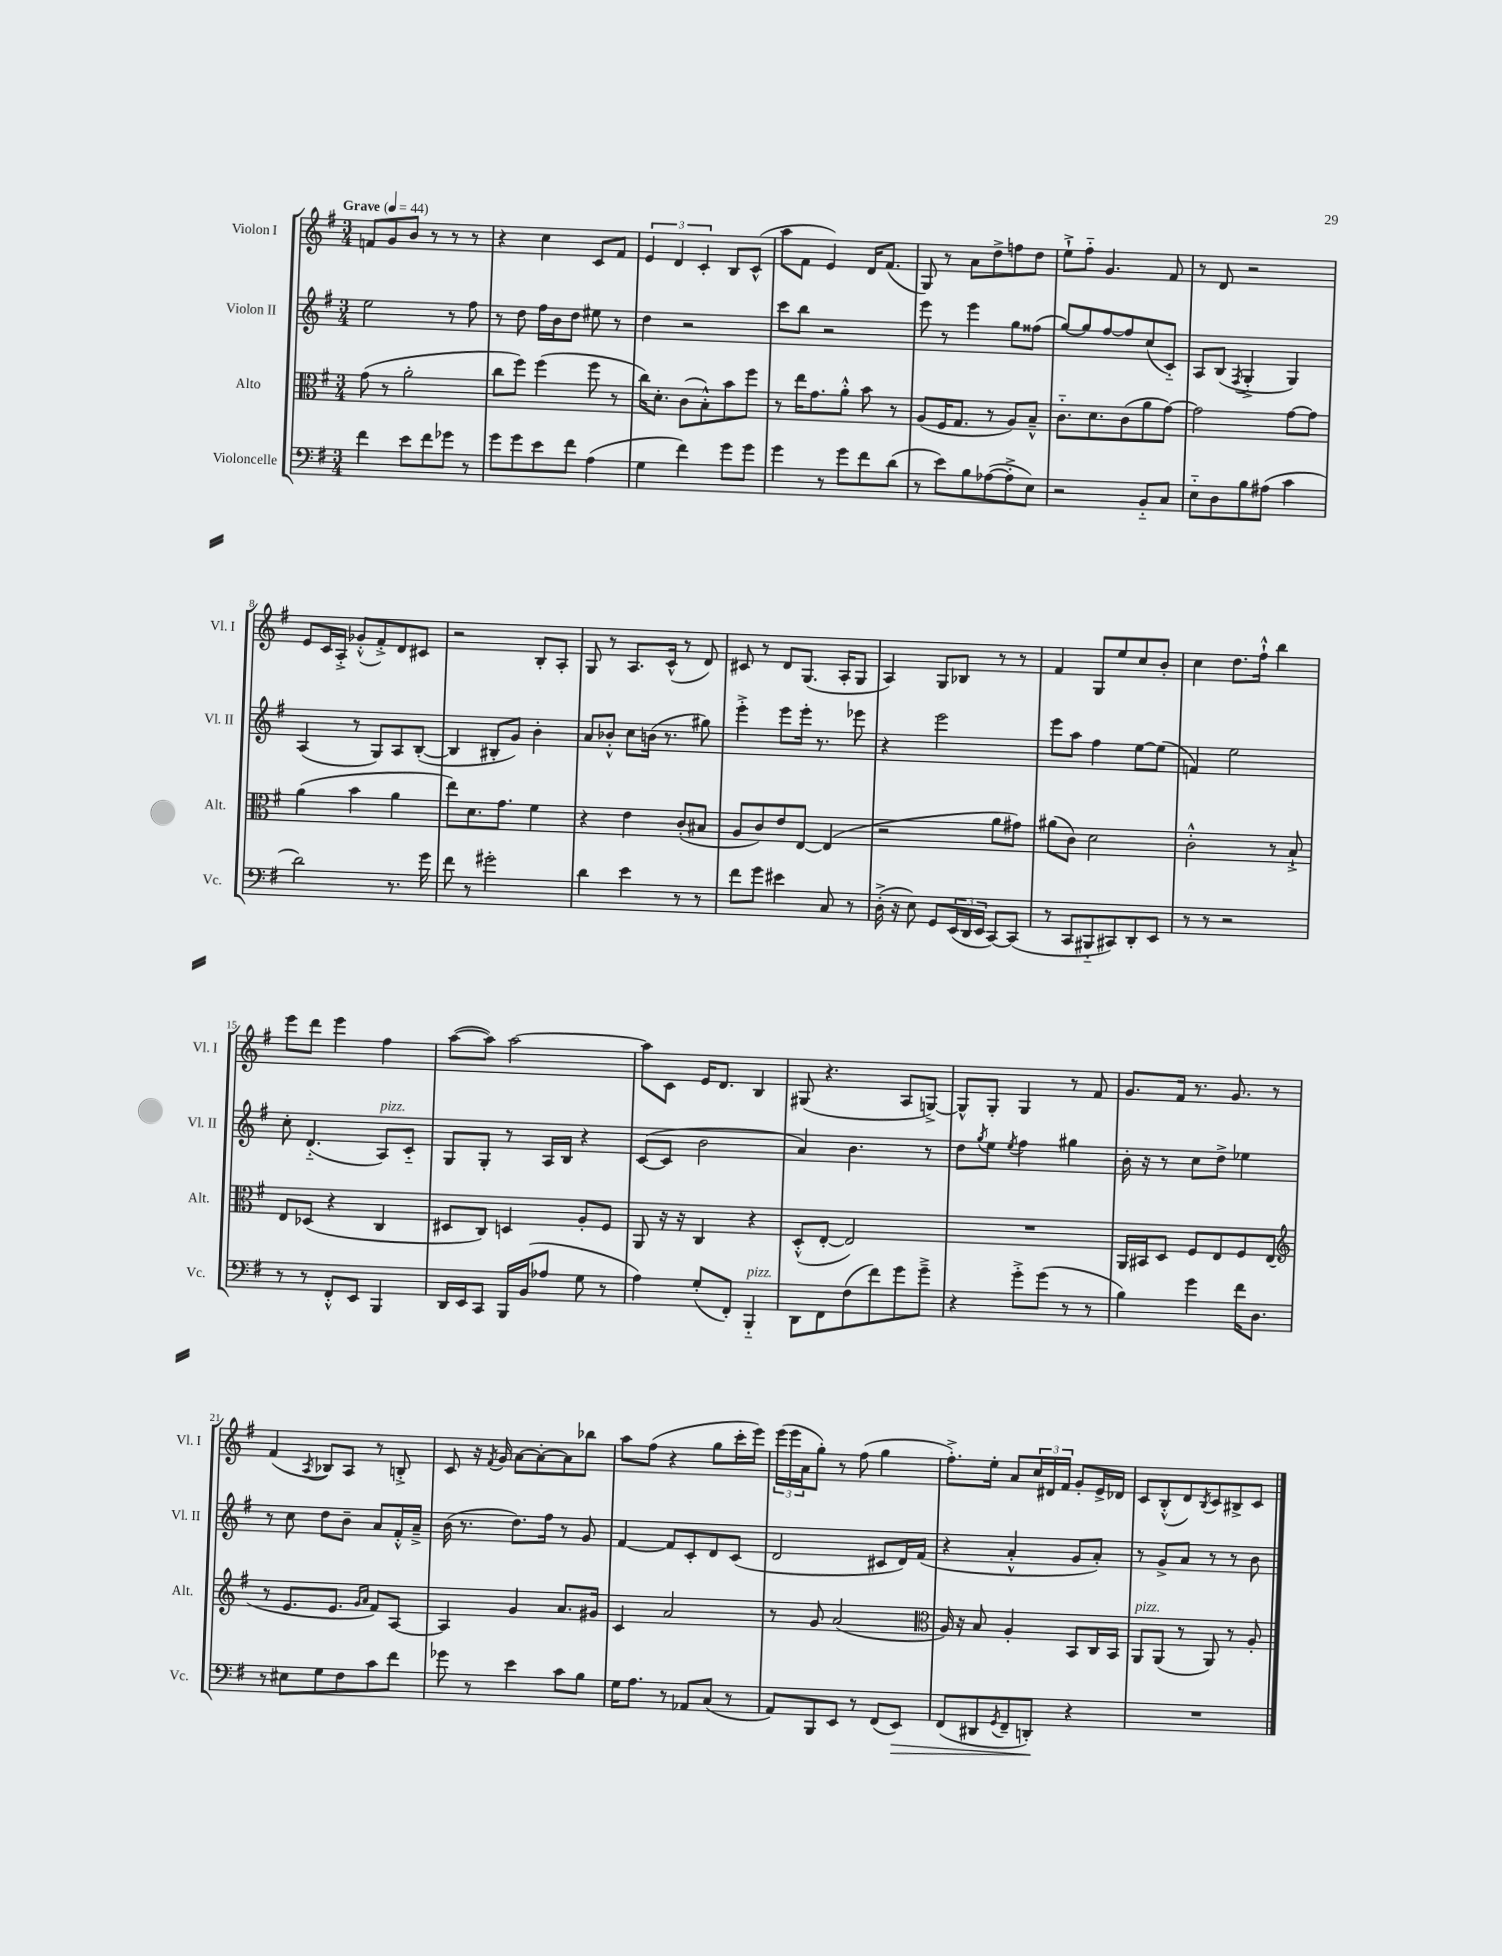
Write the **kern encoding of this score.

**kern	**dynam	**kern	**kern	**kern
*part4	*part4	*part3	*part2	*part1
*staff4	*staff4	*staff3	*staff2	*staff1
*I"Violoncelle	*	*I"Alto	*I"Violon II	*I"Violon I
*I'Vc.	*	*I'Alt.	*I'Vl. II	*I'Vl. I
*clefF4	*	*clefC3	*clefG2	*clefG2
*k[f#]	*	*k[f#]	*k[f#]	*k[f#]
*M3/4	*	*M3/4	*M3/4	*M3/4
*MM44	*	*MM44	*MM44	*MM44
=1	=1	=1	=1	=1
!	!	!	!	!LO:TX:a:B:t=Grave
4f#\	.	(8g\	2ee\	8fn/L
.	.	8r	.	8g/
8e\L	.	2a'\	.	8b/J
8f#\	.	.	.	8r
8g-X\J	.	.	8r	8r
8r	.	.	8ff#\	8r
=2	=2	=2	=2	=2
8g\L	.	8cc\L	8r	4r
8g\	.	8ff#\J)	8dd\	.
8e\	.	(4ff#\	16ff#\LL	4cc\
.	.	.	16b\J	.
8f#\J	.	.	8dd\J	.
(4A\	.	8ff#\	8ee#X\	8c/L
.	.	8r	8r	8f#/J
=3	=3	=3	=3	=3
4G\	.	16cc\KL)	4dd\	6e/
.	.	8.d'\J	.	.
.	.	.	.	6d/
4f#\)	.	(8c\L	2r	.
.	.	.	.	6c'/
.	.	8B'^^\)	.	.
8g\L	.	8b\	.	8B/L
8g\J	.	8ff#\J	.	(8c^^/J
=4	=4	=4	=4	=4
4g\	.	8r	8ccc\L	8aa\L
.	.	16ee\KL	8bb\J	8f#\J
.	.	8.g\	.	.
8r	.	.	2r	4e/)
8g\L	.	8a'^^\J	.	.
8f#\	.	8b\	.	16d/KL
.	.	.	.	(8.f#/J
(8d\J	.	8r	.	.
=5	=5	=5	=5	=5
8r	.	(8A/L	8eee\	8G/)
8e\L)	.	16F#/K	8r	8r
.	.	8.G/J	.	.
8B\	.	.	4eee\	8a\L
([8A-X\	.	8r	.	8dd^\
8A-'^\]	.	8A/L)	8gg\L	8ffn\
8E\J)	.	8B~^^/J	(8ff##X\J	8dd\J
=6	=6	=6	=6	=6
2r	.	8.c\L	[8gg/L)	8ee`^\L
.	.	.	8gg/]	8ff#\J
.	.	8.d\	.	.
.	.	.	[8ff#/	4.g/
.	.	(8c\	8ff#/]	.
8BB/L	.	8a\	(8cc/	.
8C/J	.	[8g\J)	8c/J)	8f#/
=7	=7	=7	=7	=7
8E\L	.	2g\]	8A/L	8r
8D\	.	.	(8B/J	8d/
.	.	.	8qF#/	.
8B\	.	.	4G'^/	2r
(8A#X\J	.	.	.	.
4c\	.	[8g\L	4G/)	.
.	.	8g\J]	.	.
!!LO:LB:g=z
=8	=8	=8	=8	=8
2d\)	.	(4a\	(4A/	8e/L
.	.	.	.	16c/L
.	.	.	.	16A'^/JJ
.	.	4b\	8r	(8g-X'^^/L
.	.	.	8G/L)	8f#'^/)
8.r	.	4a\	8A/	8d/
.	.	.	([8B'/J	8c#X/J
16g\	.	.	.	.
=9	=9	=9	=9	=9
8f#\	.	8ee\L)	4B/]	2r
8r	.	8.d\	.	.
2g#X'\	.	.	8B#X'/L	.
.	.	8.g\J	.	.
.	.	.	8g/J)	.
.	.	4f#\	4b'\	8B'/L
.	.	.	.	8A'/J
=10	=10	=10	=10	=10
4d\	.	4r	8a/L	8G/
.	.	.	8b-X'^^/J	8r
4e\	.	4e\	8cc\L	8.A/L
.	.	.	(16bn\Jk	.
.	.	.	8.r	(16c^^/Jk
8r	.	(8c'/L	.	8r
8r	.	8B#X/J	8gg#X\)	8d/)
=11	=11	=11	=11	=11
8f#\L	.	8A/L	4eee'^\	8c#X/
8g\J	.	8c/)	.	8r
4e#X\	.	8e/	8eee\L	8d/L
.	.	[8E/J	16eee'\Jk	(8.G/J
.	.	.	8.r	.
8C/	.	(4E/]	.	.
.	.	.	.	16A'/KL
8r	.	.	8eee-X\	8G/J
=12	=12	=12	=12	=12
(16D'^\	.	2r	4r	4A/)
16r	.	.	.	.
8E\)	.	.	.	.
8GG/L	.	.	2eee\	8G/L
(24EE/L	.	.	.	8B-X/J
24DD/	.	.	.	.
24EE/JJ	.	.	.	.
[8CC/L)	.	8a\L	.	8r
(8CC/J]	.	8g#X\J)	.	8r
=13	=13	=13	=13	=13
8r	.	(8a#X\L	8eee\L	4f#/
8CC/L	.	8c\J)	8aa\J	.
8BBB#X/	.	2d\	4ff#\	8G/L
8CC#X/)	.	.	.	8ee/
8DD'/	.	.	[8ee\L	8cc/
8EE/J	.	.	(8ee\J]	8b'/J
=14	=14	=14	=14	=14
8r	.	2c'^^\	4fn/)	4cc\
8r	.	.	.	.
2r	.	.	2ee\	8.dd\L
.	.	.	.	16ff#`^^\Jk
.	.	8r	.	4bb\
.	.	8B`^/	.	.
!!LO:LB:g=z
=15	=15	=15	=15	=15
8r	.	8E/L	8cc'\	8eee\L
8r	.	(8D-X/J	(4.d/	8ddd\J
8FF#'^^/L	.	4r	.	4eee\
8EE/J	.	.	.	.
!	!	!	!LO:TX:a:i:t=pizz.	!
4BBB/	.	4C/	8A/L)	4ff#\
.	.	.	8c/J	.
=16	=16	=16	=16	=16
16DD/LL	.	8D#X/L	8G/L	([8aa\L
16EE/J	.	.	.	.
8CC/J	.	8C/J)	8G'/J	8aa\J])
16BBB/LL	.	4Dn/	8r	[2aa\
(16BB/J	.	.	.	.
8A-X/J	.	.	16A/LL	.
.	.	.	16B/JJ	.
8G\	.	8A'/L	4r	.
8r	.	8F#/J	.	.
=17	=17	=17	=17	=17
4A\)	.	8AA/	([8c/L	8aa\L]
.	.	16r	8c/J]	8c\J
.	.	16r	.	.
(8G'/L	.	4C/	2b\	16e/KL
.	.	.	.	8.d/J
8FF#'/J)	.	.	.	.
!LO:TX:a:i:t=pizz.	!	!	!	!
4BBB/	.	4r	.	4B/
=18	=18	=18	=18	=18
8DD\L	.	(8D'^^/L	4a/)	(8G#X/
8FF#\	.	[8E'/J	.	4.r
(8F#\	.	2E/])	4.b\	.
8f#\)	.	.	.	.
8g\	.	.	.	8A/L
8g~^\J	.	.	8r	[8Gn^/J)
=19	=19	=19	=19	=19
4r	.	2.r	8dd\L	8G^^/L]
.	.	.	8qgg/	.
.	.	.	8ee\J	8G'/J
.	.	.	8qee/	.
8g'^\L	.	.	4ff#\	4G/
(8g\J	.	.	.	.
8r	.	.	4gg#X\	8r
8r	.	.	.	8f#/
=20	=20	=20	=20	=20
4B\)	.	16AA/LL	16b'\	8.g/L
.	.	16BB#X/J	16r	.
.	.	8D/J	8r	.
.	.	.	.	16f#/Jk
4g\	.	8F#/L	8cc\L	8.r
.	.	8E/	8dd^\J	.
.	.	.	.	8.g/
16f#\KL	.	8F#/	4ee-X\	.
8.D\J	.	.	.	.
.	.	(8E/J	.	8r
!!LO:LB:g=z
=21	=21	=21	=21	=21
*	*	*clefG2	*	*
8r	.	8r	8r	(4f#/
8E#X\L	.	8.e/L	8cc\	.
.	.	.	.	8qA/
8G\	.	.	8dd\L	8B-X/L)
.	.	8.e/J	.	.
8F#\	.	.	8b~\J	8A/J
.	.	16qqg/LL	.	.
.	.	16qqa/JJ	.	.
8c\	.	8f#/L)	8a/L	8r
8f#\J	.	[8A/J	16f#'^^/L	8Bn'^/
.	.	.	16a~^/JJ	.
=22	=22	=22	=22	=22
8g-X\	.	4A/]	(16b\	8c/
.	.	.	8.r	.
8r	.	.	.	16r
.	.	.	.	8qf#/
.	.	.	.	16g/
4e\	.	4g/	8.dd\L)	[8a\L
.	.	.	.	8a'\_
.	.	.	16ff#\Jk	.
8c\L	.	8.a/L	8r	8a\]
8B\J	.	.	8g/	8bb-X\J
.	.	16g#X/Jk	.	.
=23	=23	=23	=23	=23
16G\KL	.	4c/	[4f#/	8aa\L
8.A\J	.	.	.	.
.	.	.	.	(8ff#\J
8r	.	2a/	8f#/L]	4r
8AA-X/L	.	.	8c'/	.
(8C/J	.	.	8d/	8gg\L
8r	.	.	(8c/J	16ccc'\L
.	.	.	.	16eee\JJ)
=24	=24	=24	=24	=24
8AA/L)	.	8r	2d/	(24eee\LL
.	.	.	.	24eee\
.	.	.	.	24a\J
8BBB/	.	8g/	.	8gg'\J)
8EE/J	.	(2a/	.	8r
8r	.	.	.	(8ff#\
(8FF#/L	.	.	8c#X/L	4gg\
!	!LO:HP:b	!	!	!
8EE/J)	>	.	16d/L)	.
.	.	.	(16f#/JJ	.
=25	=25	=25	=25	=25
*	*	*clefC3	*	*
(8FF#/L	.	16A/)	4r	8.ff#'^\L)
.	.	16r	.	.
8DD#X/	.	8B/	.	.
.	.	.	.	16ee'\Jk
8qGG/	.	.	.	.
8FF#~/	.	4A'/	4a'^^/	8a/L
8DDn'/J)	.	.	.	24cc/L
.	.	.	.	24d#X/
.	.	.	.	24f#/JJ
4r	]	8BB/L	8g/L	8g'/L
.	.	16C/L	8a'/J)	16e^/L
.	.	16BB/JJ	.	16d-X/JJ
=26	=26	=26	=26	=26
!	!	!LO:TX:a:i:t=pizz.	!	!
2.r	.	8AA/L	8r	8c/L
.	.	(8AA/J	8g^/L	(8B'^^/
.	.	8r	8a/J	8d/)
.	.	.	.	8qB/
.	.	8AA/)	8r	8c/
.	.	8r	8r	8B#X^/
.	.	8A'/	8b\	8c/J
==	==	==	==	==
*-	*-	*-	*-	*-
